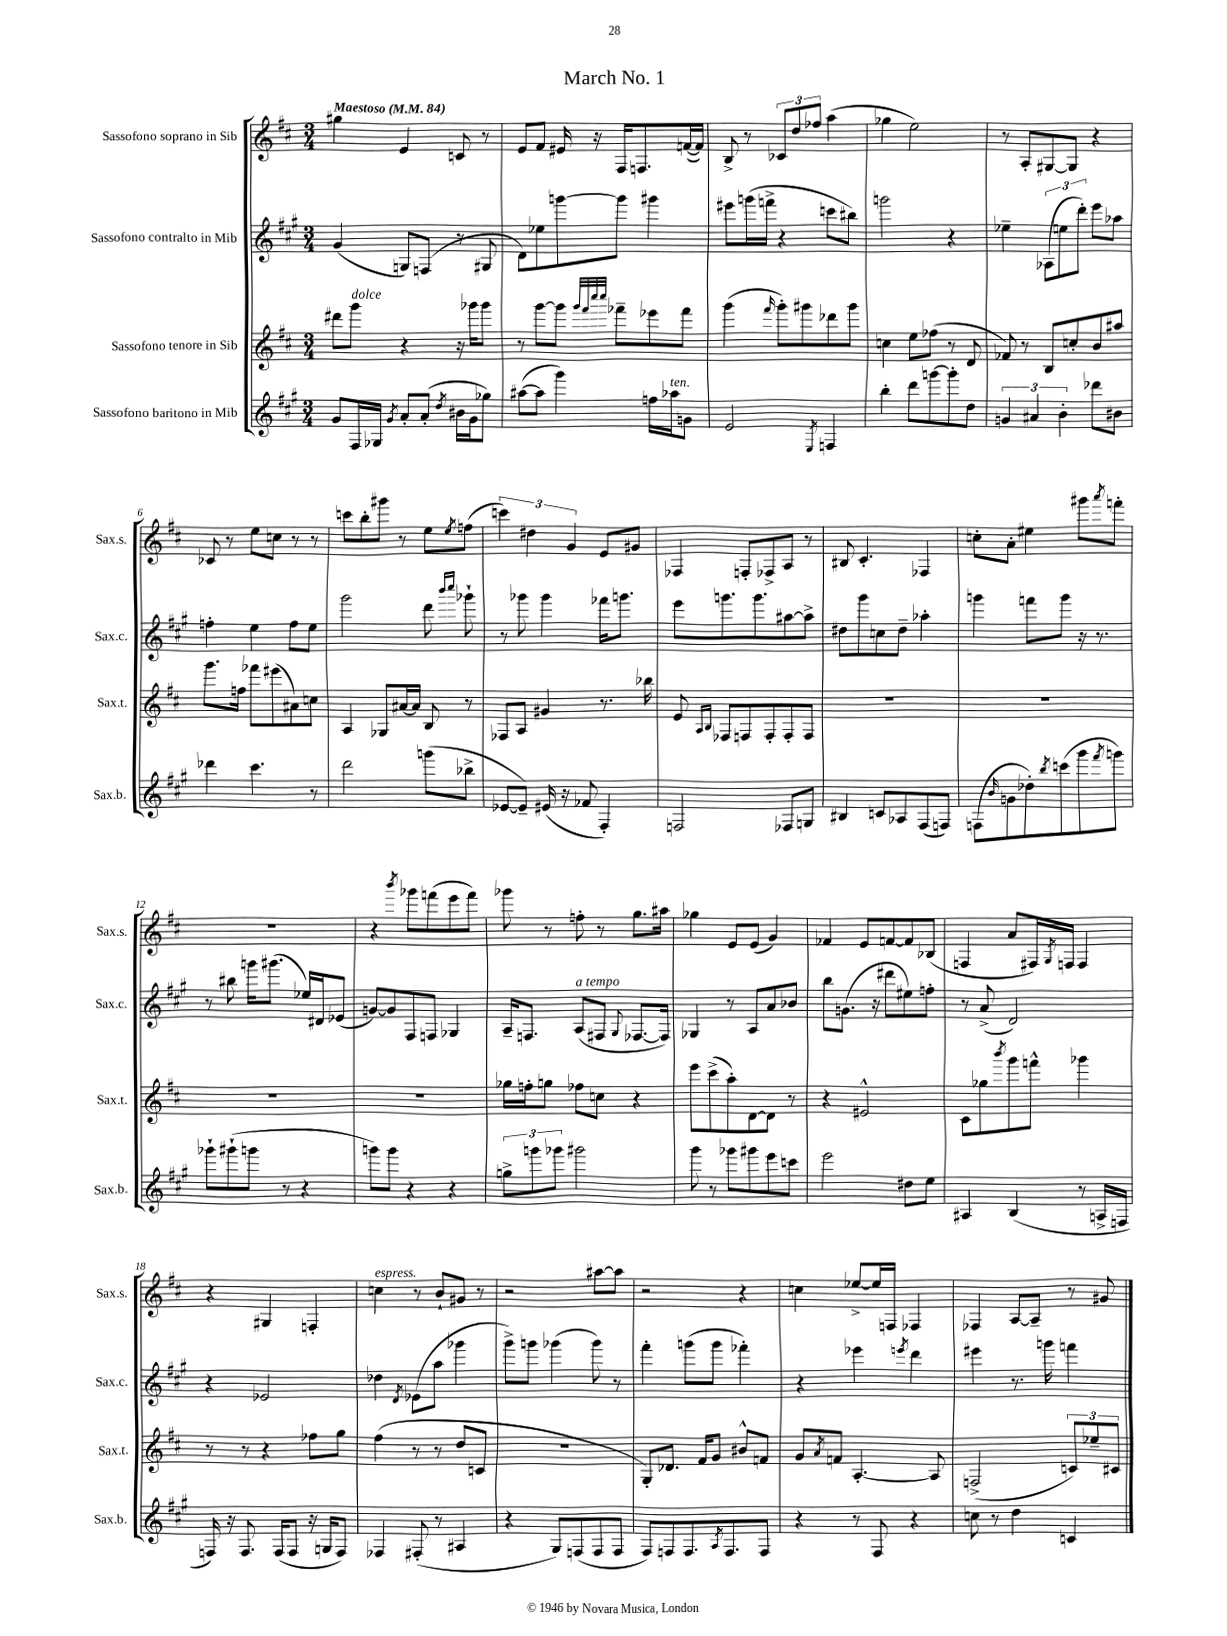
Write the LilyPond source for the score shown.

\header { title = "March No. 1" }
<<
\new StaffGroup <<
\new Staff = "s0" \with { instrumentName = "Sassofono soprano in Sib" shortInstrumentName = "Sax.s." } {
    \clef treble \key d \major \numericTimeSignature \time 3/4 \tempo "Maestoso" 4 = 84
    gis''4 e'4 c'8 r8 |
    e'8 fis'8 eis'16 r16 fis16 f8. f'16~( f'16) |
    b8-> r8 \tuplet 3/2 { ces'8 d''8 fes''8 } a''4( |
    ges''4 e''2) |
    r8 a8-. gis8~ gis8 r4 |
    ces'8 r8 e''8 c''8 r8 r8 |
    c'''8 b''8-. gis'''8 r8 e''8 \acciaccatura { e''8 } f''8( |
    \tuplet 3/2 { c'''4) dis''4 g'4 } e'8 gis'8 |
    fes4 f8-. fes8-> a8 r8 |
    bis8 cis'4.-. fes4 |
    c''8-. a'8-. eis''4 gis'''8 \acciaccatura { a'''8 } f'''8-. |
    R2. |
    r4 \acciaccatura { b'''8 } ges'''8 f'''8( e'''8 f'''8) |
    ges'''8 r8 f''8-. r8 g''8. ais''16 |
    ges''4 e'8 e'8( g'4) |
    fes'4 e'8 f'8~ f'8 bes8( |
    f4 a'8 fis16) \acciaccatura { g8 } f16 f4 |
    r4 gis4 f4-. |
    c''4^\markup { \italic "espress." } r8 b'8-! gis'8 r8 |
    r2 ais''8~ ais''8 |
    r2 r4 |
    c''4 ees''8~-> ees''16 f16 fes4 |
    fes4 a8~ a8-- r8 gis'8 \bar "|." |
}
\new Staff = "s1" \with { instrumentName = "Sassofono contralto in Mib" shortInstrumentName = "Sax.c." } {
    \clef treble \key a \major \numericTimeSignature \time 3/4
    gis'4( g8) f8( r8 gis8 |
    d'8) ees''8 g'''8~ g'''8 gis'''4 |
    eis'''8 g'''16( f'''16-> r4 c'''8 bis''8) |
    g'''2 r4 |
    ees''4-- \tuplet 3/2 { aes8( e''8 d'''8-.) } e'''8 aes''8 |
    f''4-. e''4 f''8 e''8 |
    gis'''2 d'''8 \grace { b'''16 cis''''16 } ges'''8-! |
    r8 ges'''8 ges'''4 fes'''16 g'''8. |
    e'''8 g'''8. g'''8. ais''8~ ais''8-> |
    dis''8 gis'''8 c''8 dis''8-- aes''4-. |
    g'''4 f'''8 g'''8 r16 r8. |
    r8 bis''8 g'''16 gis'''8.( ees''16) dis'16 ees'8( |
    g'8~) g'8 fis8 f8 ges4 |
    a16-- f8. a8^\markup { \italic "a tempo" }( fis8 \appoggiatura { gis8 } fes8.~ fes16) |
    ges4 r8 a8 a'8 bes'8 |
    b''8 g'8.( r16 dis'''8 eis''8) f''8-. |
    r8 a'8->( d'2) |
    r4 ees'2 |
    des''4 \acciaccatura { d'8 } ees'8( a''8 ges'''4 |
    gis'''8->) g'''8 ges'''4( ges'''8) r8 |
    fis'''4-. g'''8( g'''8 fes'''4-.) |
    r4 ees'''4 \acciaccatura { e'''8 } d'''4 |
    eis'''4 r8. g'''16 f'''4 \bar "|." |
}
\new Staff = "s2" \with { instrumentName = "Sassofono tenore in Sib" shortInstrumentName = "Sax.t." } {
    \clef treble \key d \major \numericTimeSignature \time 3/4
    dis'''8 g'''8^\markup { \italic "dolce" } r4 r16 ges'''16 ges'''8 |
    r8 g'''8~ g'''8 \grace { g'''32 fis'''32 cis''''32 cis''''32 } fes'''8-- ees'''8 fes'''8 |
    g'''4( \grace { fis'''16 } g'''8-.) gis'''8 des'''8 gis'''8 |
    c''4 e''8 fes''8( r8 d'8 |
    fes'8) r8 b8 c''8-. b'8 ais''8 |
    g'''8. f''16 fes'''8 eis'''8( ais'8) c''8 |
    a4 ges8 ais'16~ ais'16 b8 r8 |
    fes8 a8 gis'4 r8. bes''16 |
    e'8 \grace { a16 b16 } fes8 f8 f8-. f8-. f8 |
    R2. |
    R2. |
    R2. |
    R2. |
    ges''16 f''16-. g''8 fes''8 c''8 r4 |
    e'''8 cis'''8->( a''8-.) d'8~ d'8 r8 |
    r4 eis'2-^ |
    cis'8 ges''8 \acciaccatura { b'''8 } g'''8 f'''8-^ ges'''4 |
    r8 r8 r4 fes''8 g''8 |
    fis''4( r8 r8 d''8 c'8 |
    R2. |
    g8-.) des'8. fis'16 g'8 bis'8-^ f'8 |
    g'8 \acciaccatura { a'8 } f'8 a4.~-. a8 |
    f2->( \tuplet 3/2 { c'8) ees''8-- cis'8 } \bar "|." |
}
\new Staff = "s3" \with { instrumentName = "Sassofono baritono in Mib" shortInstrumentName = "Sax.b." } {
    \clef treble \key a \major \numericTimeSignature \time 3/4
    gis'8 fis16 ges16 \acciaccatura { gis'8 } a'8-. a'8-.( \acciaccatura { d''8 } bis'16 gis'16 ges''8) |
    ais''8~( ais''8 gis'''4) f''16 aes''16^\markup { \italic "ten." } g'8 |
    e'2 \acciaccatura { e8 } f4 |
    b''4-. d'''8 g'''8~ g'''8-. d''8 |
    \tuplet 3/2 { g'4 ais'4 b'4-. } des'''8 bis'8 |
    des'''4 cis'''4. r8 |
    d'''2 g'''8( bes''8-> |
    ees'8~ ees'8--) eis'16( r16 fes'8 fis4-.) |
    f2 fes8 g8 |
    bis4 c'8 aes8 fis8( f8) |
    f8( \grace { b'16 } g'8 des''8-.) \acciaccatura { b''8 } c'''8( gis'''8 \acciaccatura { fis'''8 } g'''8) |
    ges'''8-! gis'''8-!( g'''8 r8 r4 |
    g'''8) g'''8 r4 r4 |
    \tuplet 3/2 { g''8-> g'''8 ges'''8 } gis'''2 |
    gis'''8 r8 ges'''8 gis'''8 e'''8 c'''8 |
    e'''2 dis''8 e''8 |
    ais4 b4( r8 a16-> f16 |
    f16) r16 f8. f16( f8 r16 g16 f8) |
    fes4 fis8-.( r8 ais4 |
    r4 gis8) f8( f8 f8 |
    fis8) f8 f8. \acciaccatura { a8 } f8. f8 |
    r4 r8 fis8 r4 |
    c''8 r8 d''4 c'4 \bar "|." |
}
>>
>>
